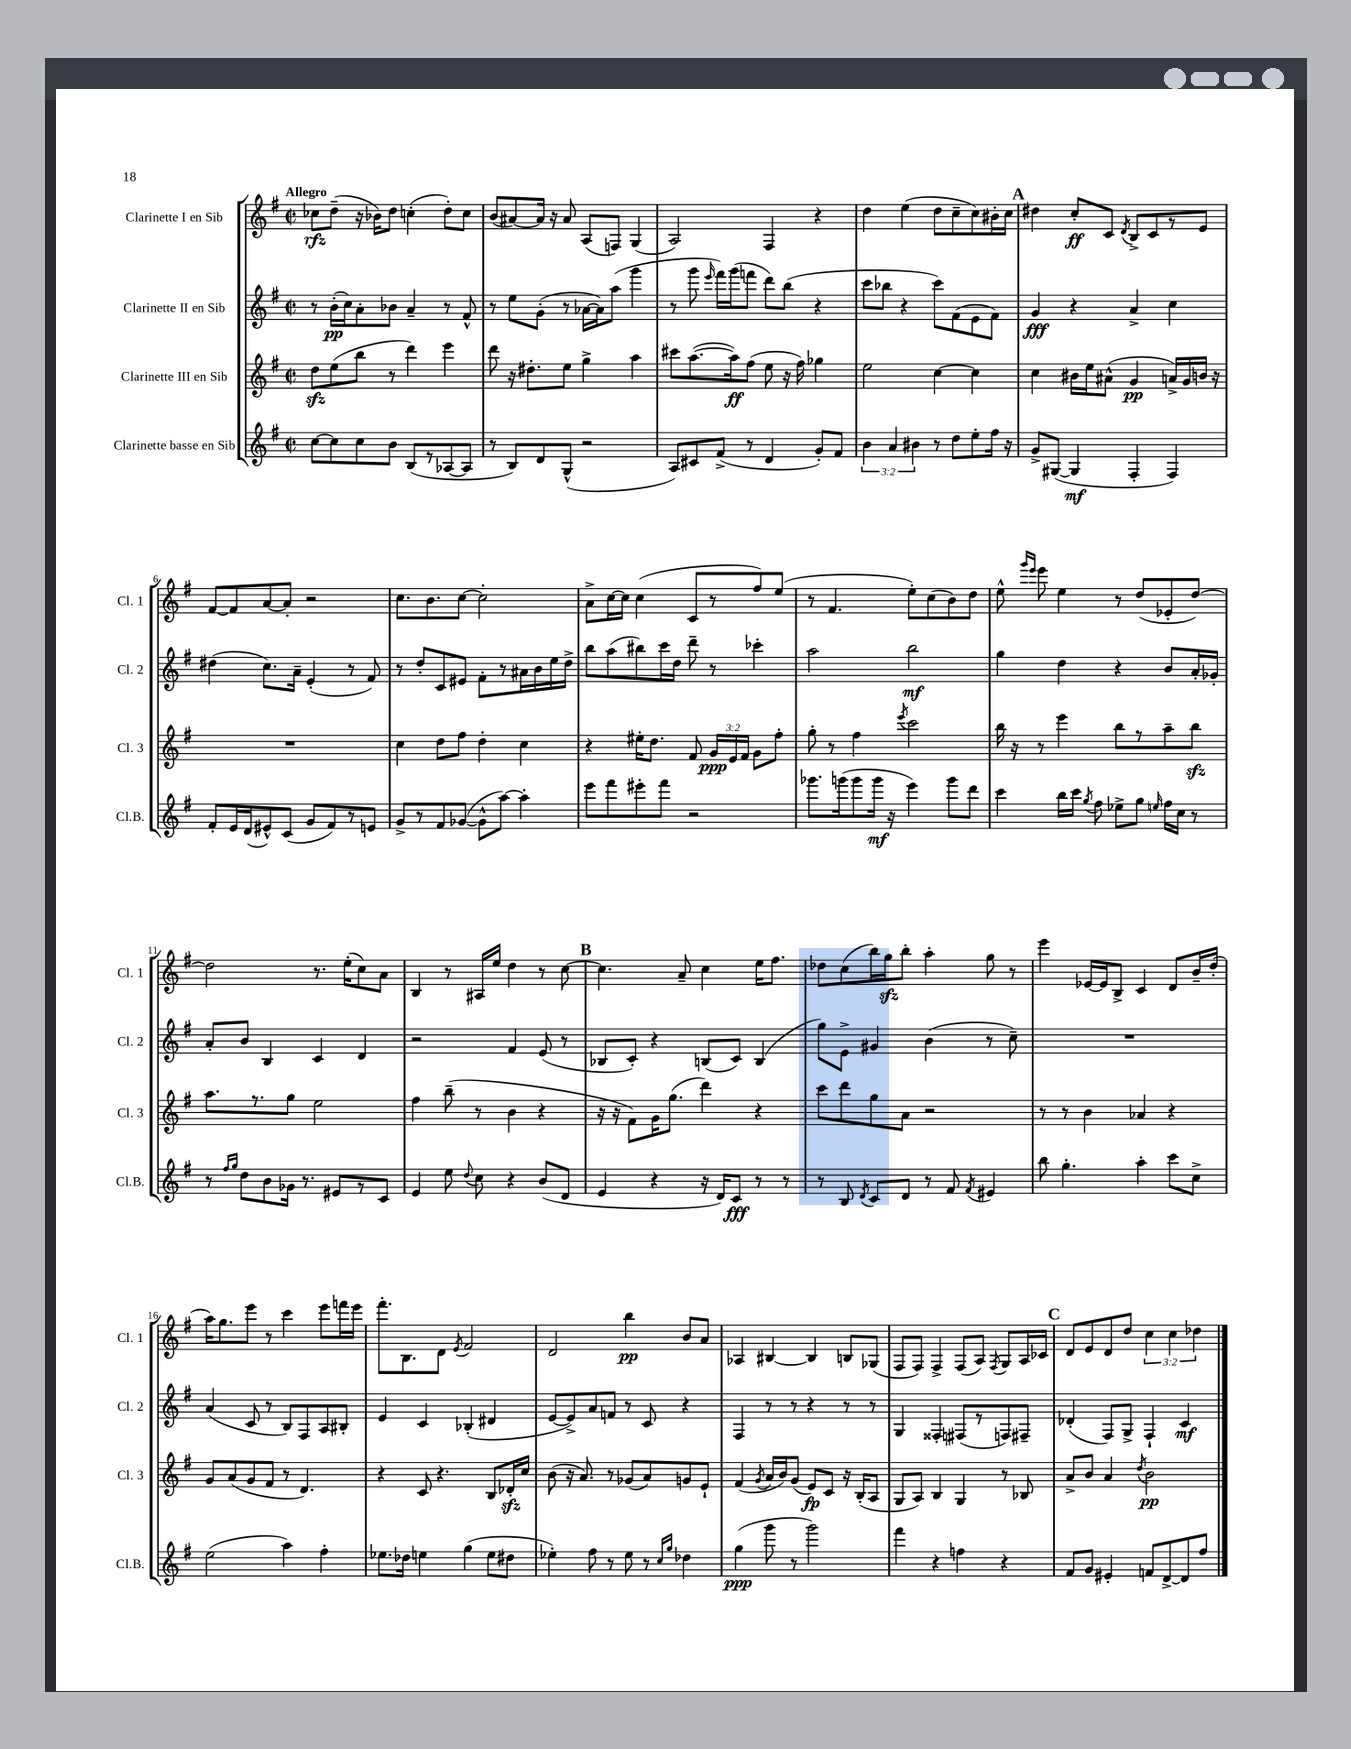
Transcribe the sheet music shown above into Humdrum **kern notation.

**kern	**kern	**kern	**kern
*staff4	*staff3	*staff2	*staff1
*clefG2	*clefG2	*clefG2	*clefG2
*k[f#]	*k[f#]	*k[f#]	*k[f#]
*M2/2	*M2/2	*M2/2	*M2/2
*met(c|)	*met(c|)	*met(c|)	*met(c|)
[8cc\L	8dd\L	8r	8cc-\L
8cc\]	(8ee\	(16b'\LL	(8dd~\J
.	.	16cc\J)	.
8cc\	8bb\J	8a'\	16r
.	.	.	16b-\LK)
8b\J	8r	8b-\J	8dd\J
(8B/L	4ddd\)	4a~/	(4cc'\
8r	.	.	.
[8A-/	4eee\	8r	8dd'\L)
8A-/]J	.	8f#^^/	8cc\J
=	=	=	=
8r	8ddd\	8r	(8b/L
8B/L)	16r	8ee\L	[8a#/)
.	8.dd#'\L	.	.
8d/	.	(8g'\J	16a#/]Jk
.	.	.	16r
(8G^^/J	8ee\J	8r	8a#/
2r	4gg^\	[16a-\LL	(8A/L
.	.	16a-\]J)	.
.	.	(8aa\J	8F/J)
.	4aa\	4ggg\	(4G/
=	=	=	=
8A/L)	8ccc#\L	8r	2A/)
8c#/	([8.aa\	8ggg\	.
.	.	16qqeee/	.
(8f#^/J	.	16fff#\LL)	.
.	16aa\]k)	(16ggg\J	.
8r	(8ff#\J	8fff\J	.
4d/	8ee\	8ddd\L)	4F#/
.	16r	(8bb\J	.
.	16ff#\)	.	.
8g'/L)	4gg-\	4r	4r
8f#/J	.	.	.
=	=	=	=
6b\	2ee\	8ccc\L	4dd\
.	.	8bb-\J	.
6a/	.	.	.
.	.	4r	(4ee\
6b#\	.	.	.
8r	[4cc\	8ccc\L)	8dd\L
8dd\L	.	(8f#\	8cc~\
8ee'\	4cc\]	8e\	8cc\)
16ff#\Jk	.	8f#\J)	16b#'\L
16r	.	.	16cc\JJ
=	=	=	=
8g^/L	4cc\	4g/	4dd#\
([8G#/J	.	.	.
4G#/]	16b#\LL	4r	8cc'/L
.	16ee\J	.	.
.	(8a#^^\J	.	8c/J
.	.	.	8qd/
4F#'/	4g/	4a^/	8B^/L
.	.	.	8c/
4F#/)	16a^/LL)	4cc\	8r
.	16g/	.	.
.	16b/JJ	.	8e/J
.	16r	.	.
=	=	=	=
8f#'/L	1r	(4dd#\	[8f#/L
16e/L	.	.	8f#/]
(16d/J	.	.	.
8e#^^/)	.	8.cc\L)	[8a/
(8c/J	.	.	8a'/]J
.	.	16a~\Jk	.
8g/L	.	(4e'/	2r
8f#/)	.	.	.
8r	.	8r	.
8e/J	.	8f#/)	.
=	=	=	=
8g^/L	4cc\	8r	8.cc\L
8r	.	8dd'/L	.
.	.	.	8.b\
8f#/	8dd\L	8c/	.
([8g-/J	8ff#\J	8e#/J	[8cc\J
8g-^^\]L	4dd'\	8f#'\L	2cc'\]
[8aa\J)	.	8r	.
4aa'\]	4cc\	16a#\L	.
.	.	16b\	.
.	.	16ee\	.
.	.	16dd^\JJ	.
=	=	=	=
8eee\L	4r	8bb\L	8a^\L
8fff#\	.	(8aa\	[16cc\L
.	.	.	16cc\]JJ
8eee#'\	16ee#'\LK	8bb#\)	(4cc\
.	8.dd\J	.	.
8fff#\J	.	16ccc\L	.
.	.	16dd\JJ	.
2r	8f#/	8ddd~\	8c/L
.	24g/LL	8r	8r
.	24e/	.	.
.	24f#/JJ	.	.
.	8g\L	4ccc-'\	8ff#/)
.	8ff#'\J	.	(8ee/J
=	=	=	=
8.ggg-\L	8gg'\	2aa\	8r
.	8r	.	4.f#/
(16ggg\k	.	.	.
8ggg\	4ff#\	.	.
16ggg\Jk	.	.	.
16r	.	.	.
.	8qeee/	.	.
4eee\)	2ccc\	2bb\	8ee'\L)
.	.	.	(8cc\
8ggg\L	.	.	8b\)
8ddd\J	.	.	8dd\J
=	=	=	=
4ccc\	16bb\	4gg\	8ee^^\
.	16r	.	.
.	.	.	16qqggg/LL
.	.	.	16qqeee/JJ
.	8r	.	8eee\
16bb\LL	4eee\	4dd\	4ee\
16ccc\JJ	.	.	.
8qgg/	.	.	.
8ff#\	.	.	.
8ee-^\L	8bb\L	4r	8r
8gg\J	8r	.	(8dd/L
16qqee/	.	.	.
16ff#\LL	8aa~\	8b/L	8e-'/
16cc\JJ	.	.	.
8r	8bb\J	16a'/L	[8dd/J)
.	.	16g-'/JJ	.
=	=	=	=
8r	8.aa\L	8a'/L	2dd\]
16qqff#/LL	.	.	.
16qqgg/JJ	.	.	.
8dd\L	.	8b/J	.
.	8.r	.	.
8b\	.	4B/	.
16g-\Jk	8gg\J	.	.
8.r	.	.	.
.	2ee\	4c/	8.r
8e#/L	.	.	.
.	.	.	(16ee'\LK
8r	.	4d/	8cc\)
8c/J	.	.	8a\J
=	=	=	=
4e/	4ff#\	2r	4B/
8ee\	(8bb~\	.	8r
8qqdd/	.	.	.
8cc\	8r	.	16A#/LL
.	.	.	16ee/JJ
4r	4b\	4f#/	4dd\
(8b/L	4r	(8e/	8r
8d/J	.	8r	[8cc\
=	=	=	=
4e/	16r	8B-/L	4.cc\]
.	16r	.	.
.	8f#\L)	8c'/J)	.
4r	16g\K	4r	.
.	(8.gg\J	.	.
.	.	.	8a~/
16r	4ddd\)	(8B/L	4cc\
16d/LK)	.	.	.
8c/J	.	8c/J)	.
8r	4r	(4B/	16ee\LK
.	.	.	8.ff#\J
8r	.	.	.
=	=	=	=
8r	8ccc\L	8gg\L)	8dd-\L
8B/	8ddd\	8e^\J	(8cc\
8qd/	.	.	.
8c/L	8gg\	4g#/	16bb\L)
.	.	.	16gg\J
8d/J	8a\J	.	8bb'\J
8r	2r	(4b\	4aa'\
8f#/	.	.	.
8qf#/	.	.	.
4e#/	.	8r	8gg\
.	.	8cc~\)	8r
=	=	=	=
8bb\	8r	1r	4eee\
4.gg'\	8r	.	.
.	4b\	.	[16e-/LL
.	.	.	16e-/]J
.	.	.	8B^/J
4aa'\	4a-/	.	4c/
8ccc\L	4r	.	8d/L
8cc^\J	.	.	16b~/L
.	.	.	(16dd'/JJ
=	=	=	=
(2ee\	8g/L	(4a/	16aa\LK)
.	.	.	8.gg\
.	(8a/	.	.
.	8g/	8c/	8eee\J
.	8f#/J	8r	8r
4aa\)	8r	8B/L)	4ccc\
.	4.d/)	8F#/	.
4ff#'\	.	8A/	8eee\L
.	.	8B#'/J	16fff\L
.	.	.	16eee\JJ
=	=	=	=
8.ee-\L	4r	4e/	8.fff#'\L
16dd-\Jk	.	.	8.B\
4ee\	8c/	4c/	.
.	4.r	.	8d\J
.	.	.	8qe/
(4gg\	.	(4B-'/	2f#/
8ee\L	8B/L	4d#/	.
8dd#\J	16d-'/L	.	.
.	16cc/JJ	.	.
=	=	=	=
4ee-'\)	(8b\	[8e/L	2d/
.	16r	8e^/])	.
.	8.a/)	.	.
8ff#\	.	8a/	.
8r	8r	8f/J	.
8ee-\	(8g-/L	8r	4bb\
8r	8a/)	8c/	.
16qqcc/LL	.	.	.
16qqgg/JJ	.	.	.
4dd-\	8g/	4r	8b/L
.	8e`/J	.	8a/J
=	=	=	=
(4gg\	(4f#/	4F#/	4A-/
.	8qg/	.	.
8ggg\	16a/LL	8r	[4B#/
.	16b/J)	.	.
8r	(8g/J	8r	.
2ggg\)	8e/L)	4r	4B#/]
.	8c/J	.	.
.	16r	8r	8B/L
.	(16B'/LK	.	.
.	8A/J	8r	(8G-/J
=	=	=	=
4fff#\	8G/L	4G/	8F#/L
.	8A/J)	.	8F#/J)
4r	4B/	4F##'/	4F#^/
4ff\	4G/	(8F#/L	(8F#/L
.	.	8r	8A/J)
.	.	.	8qF#/
4r	8r	8F/)	8G/L
.	8B-/	8F#~/J	16A/L
.	.	.	16c-/JJ
=	=	=	=
8f#/L	8a^/L	(4d-'/	8d/L
8g/J	8b/J	.	8e/
4e#'/	4a/	8F#/L)	8d/
.	.	8G^/J	8dd/J
.	8qdd/	.	.
8f/L	2b\	4F#`/	6cc\
[8d^/	.	.	.
.	.	.	6cc\
8d/]	.	4c/	.
.	.	.	6dd-\
8ff#/J	.	.	.
==	==	==	==
*-	*-	*-	*-
